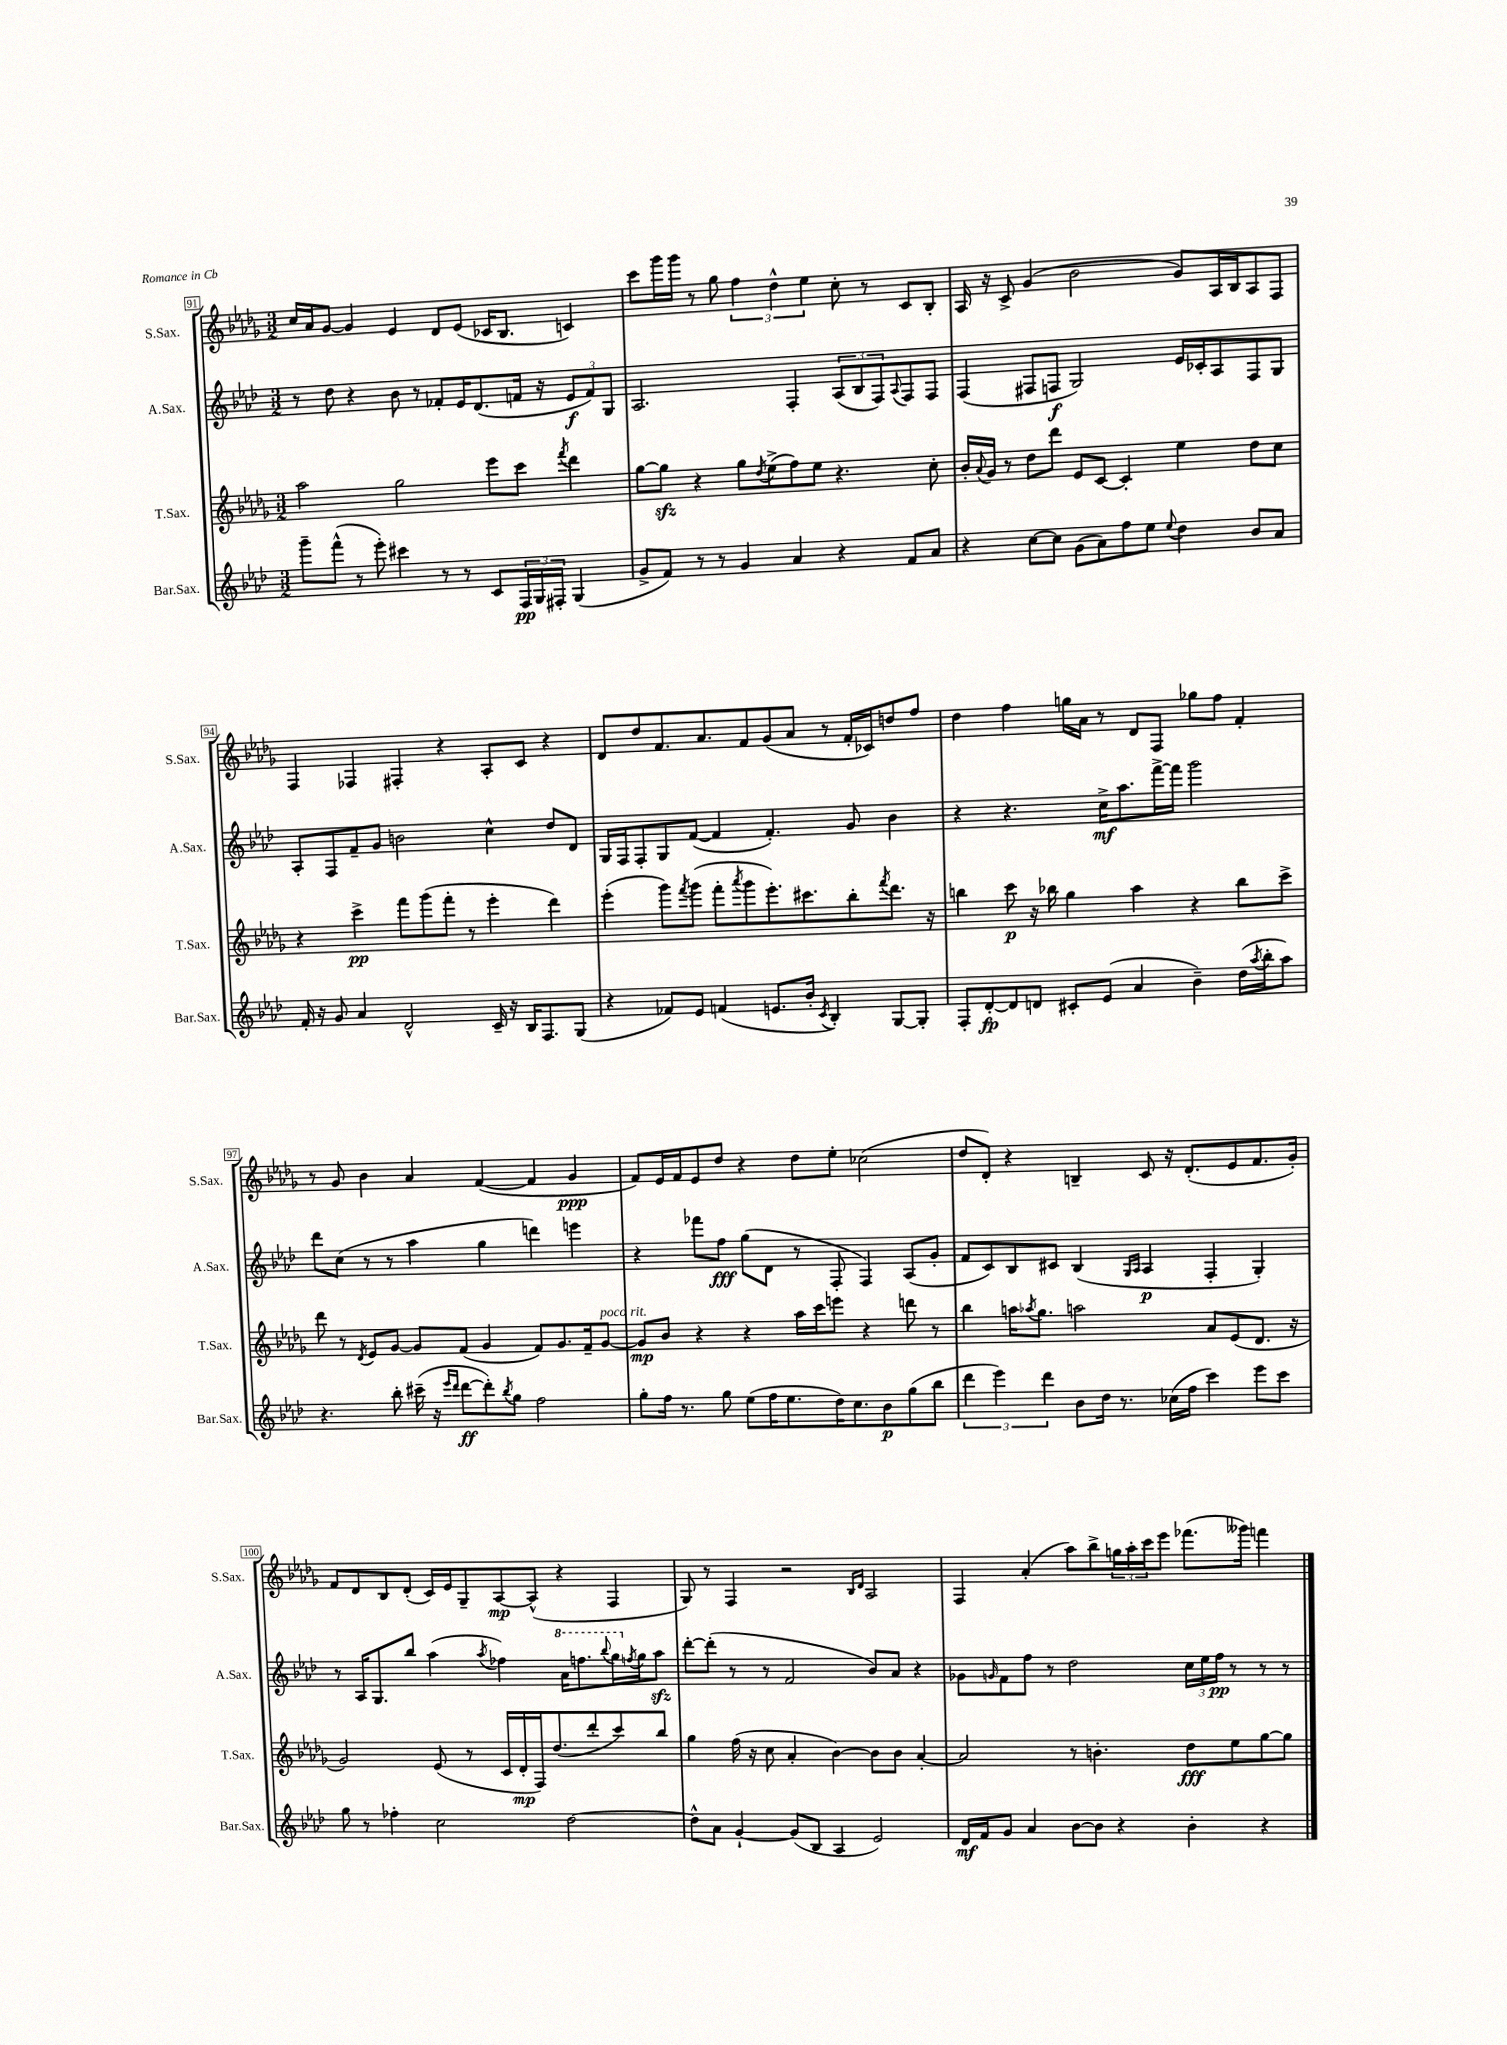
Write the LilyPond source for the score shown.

<<
\new StaffGroup <<
\new Staff = "s0" \with { instrumentName = "S.Sax." shortInstrumentName = "S.Sax." } {
    \clef treble \key des \major \numericTimeSignature \time 3/2
    c''16 aes'16 ges'8~ ges'4 ees'4 des'8 ees'8( ces'16 bes8. c'4) |
    c'''8 ges'''16 ges'''16 r8 ges''8 \tuplet 3/2 { f''4 des''4-^ ees''4 } c''8-. r8 c'8 bes8-. |
    aes16 r16 c'8-> ges'4( bes'2 ges'8) aes16 bes16 aes8 f8 |
    f4 fes4 fis4-. r4 aes8-. c'8 r4 |
    des'8 des''8 f'8. aes'8. f'8 ges'8( aes'8 r8 f'16-. ces'16) d''8 f''8 |
    des''4 f''4 g''16 aes'16 r8 des'8 f8 ges''8 f''8 f'4-. |
    r8 ges'8 bes'4 aes'4 f'4~( f'4 ges'4\ppp |
    f'8) ees'16 f'16 ees'8 des''8 r4 des''8 ees''8-. ces''2( |
    des''8 des'8-.) r4 b4-- c'8 r16 des'8.-.( ees'8 f'8. ges'16-.) |
    f'8 des'8 bes8 des'8-.( c'16) ees'16 ges8-- aes8~\mp aes8-^( r4 f4 |
    ges8) r8 f4 r2 \grace { bes16 des'16 } aes2 |
    f4 aes'4-.( aes''8) bes''8-> \tuplet 3/2 { g''16 aes''16-. c'''16 } ees'''8 fes'''8.( geses'''16) f'''4 \bar "|." |
}
\new Staff = "s1" \with { instrumentName = "A.Sax." shortInstrumentName = "A.Sax." } {
    \clef treble \key aes \major \numericTimeSignature \time 3/2
    r8 des''8 r4 bes'8 r8 fes'8-. ees'16 des'8.( f'16 r16 \tuplet 3/2 { ees'8\f f'8) g8 } |
    aes2. f4-. \tuplet 3/2 { aes8( bes8 f8) } \appoggiatura { aes8 } f8 f8 |
    f4( fis8 f8\f g2) ees'16 ces'16-. aes8 f8 g8 |
    aes8-. f8 f'8-- g'8 b'2 c''4-^ des''8 des'8 |
    g16 f16 f8-. g8 f'8~( f'4 f'4.-.) g'8 bes'4 |
    r4 r4. c''16->\mf aes''8. f'''16~-> f'''16 g'''2 |
    des'''8 c''8( r8 r8 aes''4 g''4 d'''4) e'''4 |
    r4 fes'''8 f''8\fff g''8( des'8 r8 f8-. f4) aes8( g'8-. |
    f'8 c'8) bes8 cis'8 bes4( \grace { g16 aes16 } aes4\p f4-. g4-.) |
    r8 aes16 g8. bes''8 aes''4( \acciaccatura { aes''8 } fes''4) \ottava #1 aes''16 f'''!8. \appoggiatura { bes'''8 } g'''16 \ottava #0 \acciaccatura { f''8 } g''16 aes''8\sfz |
    des'''8~-. des'''8-.( r8 r8 f'2 bes'8) aes'8 r4 |
    ges'8 \grace { g'16 } f'8 f''8 r8 des''2 \tuplet 3/2 { c''16 ees''16 f''16\pp } r8 r8 r8 \bar "|." |
}
\new Staff = "s2" \with { instrumentName = "T.Sax." shortInstrumentName = "T.Sax." } {
    \clef treble \key des \major \numericTimeSignature \time 3/2
    aes''2 ges''2 ees'''8 c'''8 \acciaccatura { f'''8 } des'''4 |
    ges''8~ ges''8\sfz r4 ges''8 \acciaccatura { des''8 } ees''8->( f''8) ees''8 r4. c''8-. |
    bes'16-. \appoggiatura { aes'8 } ges'16 r8 des''8 des'''8 ees'8 c'8~ c'4-. ees''4 des''8 c''8 |
    r4 c'''4->\pp f'''8 ges'''8( f'''8-. r8 ees'''4-. des'''4) |
    ees'''4-.( ges'''8) \acciaccatura { f'''8 } ges'''8( f'''8-. \acciaccatura { aes'''8 } ges'''8 ees'''8.-.) cis'''8. bes''8-. \acciaccatura { f'''8 } des'''8. r16 |
    b''4 c'''8\p r16 bes''16 ges''4 aes''4 r4 bes''8 c'''8-> |
    des'''8 r8 \acciaccatura { des'8 } ees'8 ges'8~ ges'8 f'8( ges'4 f'8) ges'8. f'16-- ges'8~^\markup { \italic "poco rit." } |
    ges'8\mp bes'8 r4 r4 aes''16 c'''16 e'''8 r4 d'''8 r8 |
    bes''4 a''16 \acciaccatura { aes''8 } ges''8. a''2 aes'8 ees'8( des'8. r16 |
    ges'2) ees'8( r8 c'16 des'16-.\mp f16) des''8.( des'''8-. c'''8) bes''8 |
    ges''4 f''16( r16 c''8 aes'4-. bes'4~) bes'8 bes'8 aes'4~-. |
    aes'2 r8 b'4.-. des''8\fff ees''8 ges''8~ ges''8 \bar "|." |
}
\new Staff = "s3" \with { instrumentName = "Bar.Sax." shortInstrumentName = "Bar.Sax." } {
    \clef treble \key aes \major \numericTimeSignature \time 3/2
    g'''8-- f'''8-^( r8 ees'''8-.) cis'''4 r8 r8 c'8 \tuplet 3/2 { f16\pp g16 fis16-. } g4( |
    g'8-> f'8) r8 r8 g'4 aes'4 r4 f'8 aes'8 |
    r4 c''8~ c''8 g'8( aes'8) f''8 ees''8 \appoggiatura { ees''8 } des''4 bes'8 aes'8 |
    f'16-. r16 g'8 aes'4 des'2-^ c'16-- r16 bes16 f8. g8( |
    r4 fes'8) ees'8 f'4( e'8. bes'16-. \acciaccatura { c'8 } bes4-.) g8~ g8-. |
    f8-. des'8~-.\fp des'8 d'8 cis'8-. ees'8( aes'4 bes'4--) des''16( \acciaccatura { aes''8 } bes''16-. aes''8) |
    r4. bes''8-. cis'''16--( r16 \grace { ees'''16 des'''16 } des'''8~\ff des'''8-.) \acciaccatura { bes''8 } g''8 f''2 |
    g''8-. f''16 r8. g''8 ees''8( f''16 ees''8. des''16) c''8. bes'8\p g''8( bes''8 |
    \tuplet 3/2 { des'''4 ees'''4) des'''4 } bes'8 des''16 r8. ces''16( f''16 c'''4) ees'''8 c'''8 |
    g''8 r8 fes''4-. c''2 des''2~ |
    des''8-^ aes'8 g'4~-! g'8( bes8 aes4 ees'2) |
    des'16\mf f'16 g'8 aes'4 bes'8~ bes'8 r4 bes'4-. r4 \bar "|." |
}
>>
>>
\layout { \context { \Score currentBarNumber = #91 \override BarNumber.stencil = #(make-stencil-boxer 0.1 0.3 ly:text-interface::print) } }
